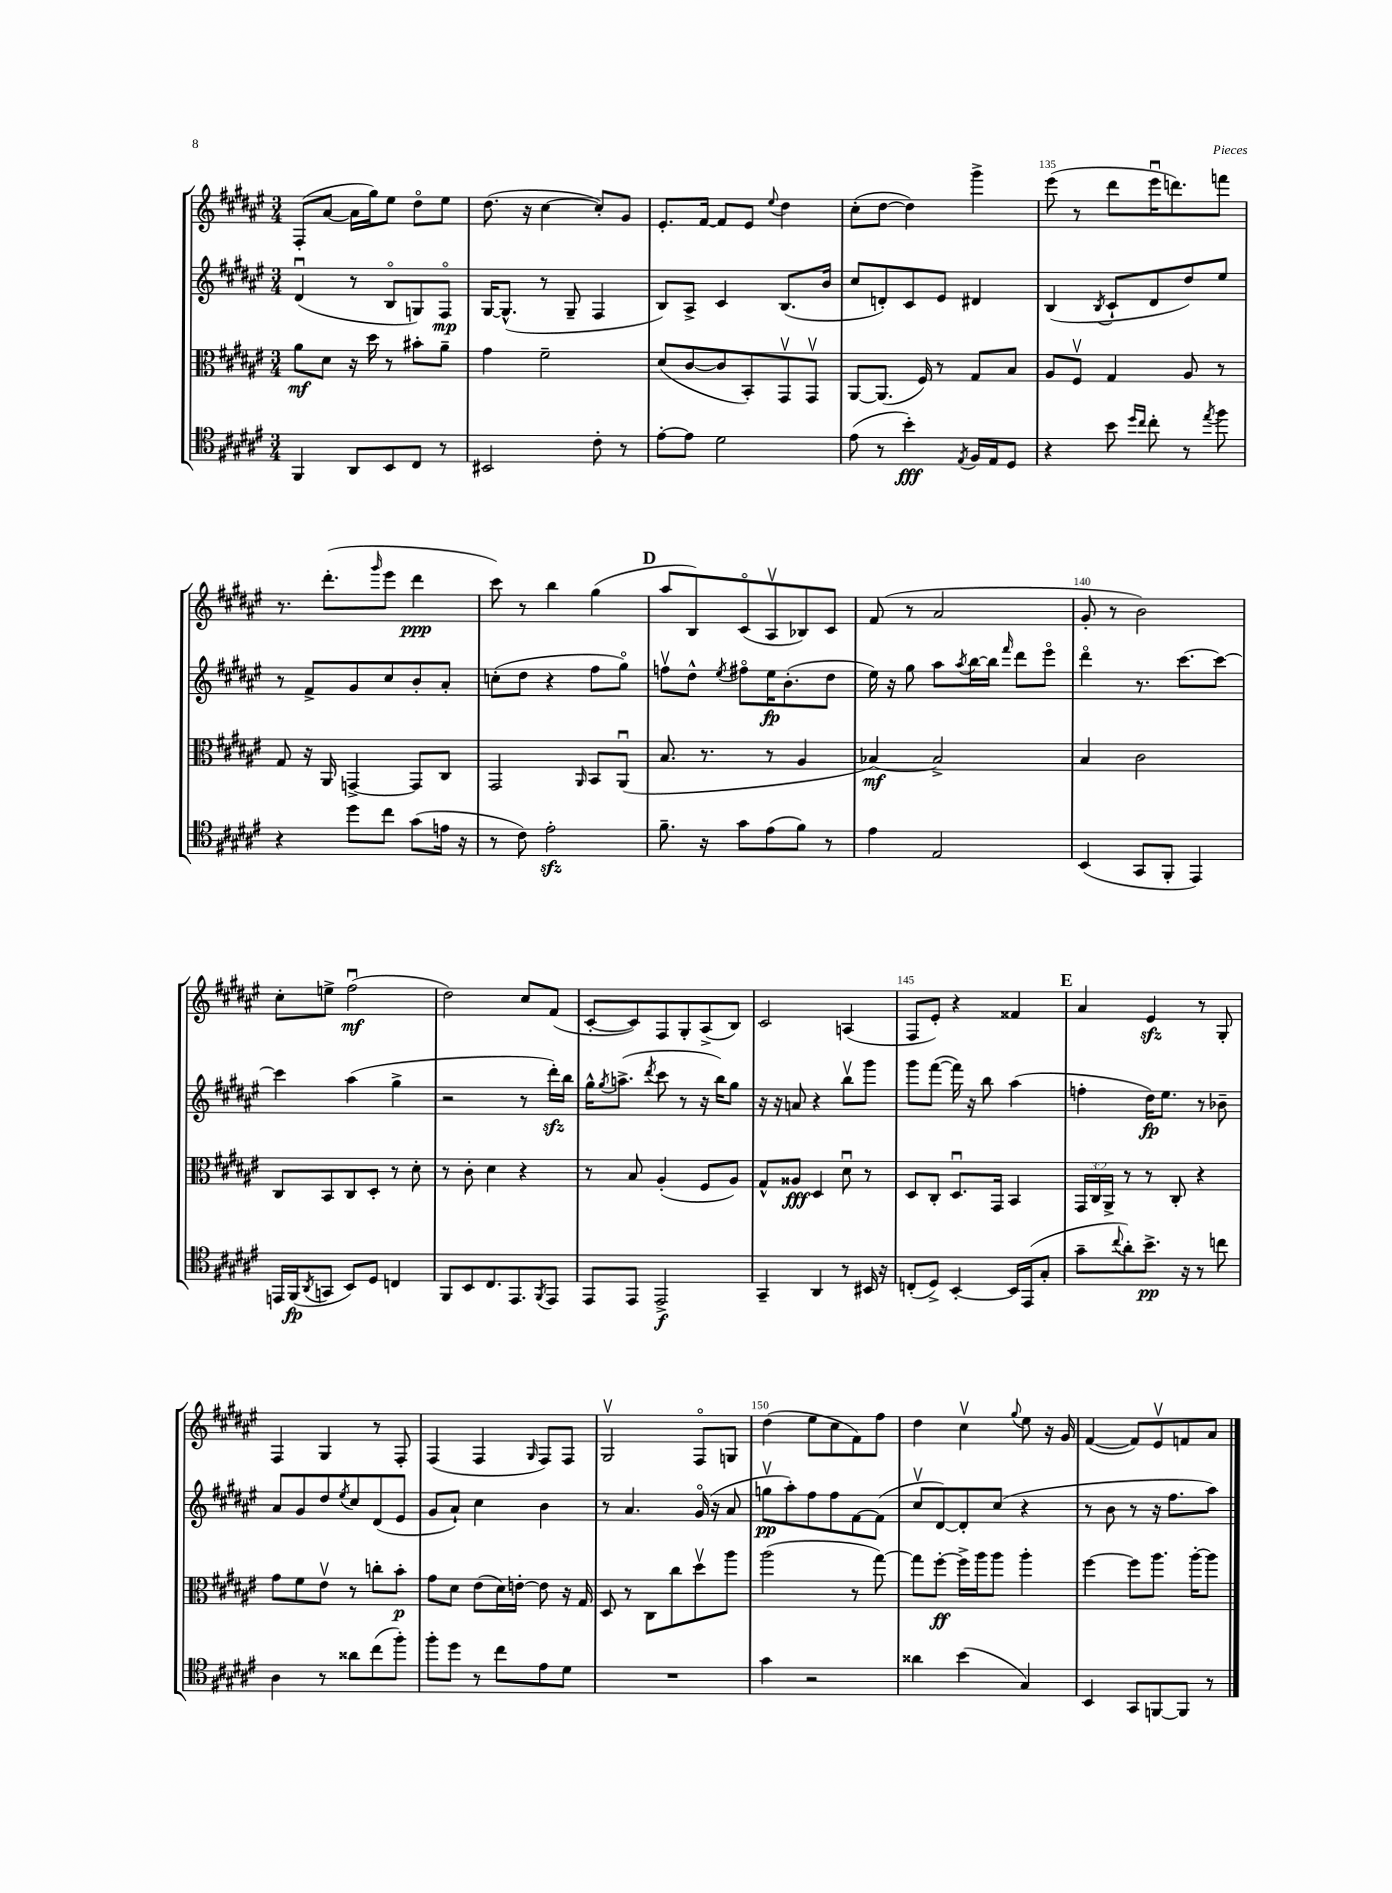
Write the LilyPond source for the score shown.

<<
\new StaffGroup <<
\new Staff = "s0" {
    \clef treble \key fis \major \numericTimeSignature \time 3/4
    fis8-.( ais'8~ ais'16 gis''16) eis''8 dis''8\flageolet eis''8 |
    dis''8.( r16 cis''4~ cis''8-.) gis'8 |
    eis'8.-. fis'16~ fis'8 eis'8 \appoggiatura { eis''8 } dis''4 |
    cis''8-.( dis''8~ dis''4) gis'''4-> |
    eis'''8( r8 dis'''8 eis'''16\downbow d'''8.) f'''8 |
    r8. dis'''8.-.( \grace { gis'''16 } eis'''8 dis'''4\ppp |
    cis'''8) r8 b''4 gis''4( |
    \mark \markup { \bold "D" } ais''8 b8) cis'8\flageolet( ais8\upbow bes8) cis'8 |
    fis'8( r8 ais'2 |
    gis'8-. r8 b'2) |
    cis''8-. e''8-> fis''2\downbow\mf( |
    dis''2) cis''8 fis'8( |
    cis'8~-. cis'8) fis8 gis8-. ais8->( b8) |
    cis'2 a4( |
    fis8 eis'8-.) r4 fisis'4 |
    \mark \markup { \bold "E" } ais'4 eis'4\sfz r8 gis8-. |
    fis4 gis4 r8 fis8-. |
    fis4( fis4 \grace { gis16 } fis8) fis8 |
    gis2\upbow fis8\flageolet g8 |
    dis''4( eis''8 cis''8 fis'8) fis''8 |
    dis''4 cis''4\upbow \appoggiatura { gis''8 } eis''8 r16 gis'16 |
    fis'4~( fis'8) eis'8\upbow f'8 ais'8 \bar "|." |
}
\new Staff = "s1" {
    \clef treble \key fis \major \numericTimeSignature \time 3/4
    dis'4\downbow( r8 b8\flageolet g8) fis8\flageolet\mp |
    gis16~ gis8.-^( r8 gis8-- fis4 |
    b8) ais8-> cis'4 b8.( b'16 |
    cis''8 d'8-.) cis'8 eis'8 dis'4 |
    b4( \acciaccatura { b8 } cis'8-! dis'8 dis''8) eis''8 |
    r8 fis'8-> gis'8 cis''8 b'8-. ais'8-. |
    c''8-.( dis''8 r4 fis''8 gis''8\flageolet) |
    \mark \markup { \bold "D" } f''8\upbow dis''8-^ \acciaccatura { eis''8 } fis''8\flageolet eis''16\fp b'8.-.( dis''8 |
    eis''16) r16 gis''8 ais''8 \acciaccatura { ais''8 } b''16~ b''16 \grace { fis'''16 } dis'''8 eis'''8\flageolet |
    dis'''4\flageolet r8. cis'''8.~ cis'''8~ |
    cis'''4 ais''4( gis''4-> |
    r2 r8 dis'''16-.\sfz) b''16 |
    gis''16-^ \acciaccatura { gis''8 } a''8.->( \acciaccatura { dis'''8 } cis'''8 r8 r16 b''16) gis''8 |
    r16 r16 a'8 r4 b''8\upbow gis'''8 |
    gis'''8 fis'''8~( fis'''16) r16 b''8 ais''4( |
    \mark \markup { \bold "E" } f''4-. dis''16\fp) eis''8. r8 bes'8-- |
    ais'8 gis'8 dis''8 \acciaccatura { eis''8 } cis''8 dis'8( eis'8 |
    gis'8 ais'8-!) cis''4 b'4 |
    r8 ais'4. gis'16\flageolet( r16 ais'8 |
    g''8\upbow\pp ais''8-.) fis''8 fis''8 fis'8~ fis'8( |
    cis''8\upbow dis'8~) dis'8-. cis''8( r4 |
    r8 b'8 r8 r16 fis''8. ais''8) \bar "|." |
}
\new Staff = "s2" {
    \clef alto \key fis \major \numericTimeSignature \time 3/4 \override Staff.TupletNumber.text = #tuplet-number::calc-fraction-text
    ais'8\mf dis'8 r16 dis''16 r8 bis'8-. ais'8-- |
    gis'4 fis'2-- |
    dis'8( cis'8~ cis'8 b,8-.) gis,8\upbow gis,8\upbow |
    ais,8~ ais,8.( fis16) r8 gis8 b8 |
    ais8 fis8\upbow gis4 ais8 r8 |
    gis8 r16 ais,16 g,4~-> g,8 cis8 |
    gis,2 \grace { ais,16 } b,8 ais,8\downbow( |
    \mark \markup { \bold "D" } b8. r8. r8 ais4 |
    bes4~\mf) bes2-> |
    b4 cis'2 |
    cis8 b,8 cis8 dis8-. r8 dis'8-. |
    r8 cis'8-. dis'4 r4 |
    r8 b8 ais4-.( fis8 ais8) |
    gis8-^ aisis8\fff dis4 dis'8\downbow r8 |
    dis8 cis8-. dis8.\downbow gis,16 b,4 |
    \mark \markup { \bold "E" } \tuplet 3/2 { gis,16 cis16 ais,16-> } r8 r8 cis8-. r4 |
    gis'8 fis'8 eis'8\upbow r8 c''8-. b'8-.\p |
    gis'8 dis'8 eis'8( dis'16) e'16~-. e'8 r16 gis16 |
    dis8 r8 cis8 cis''8 dis''8\upbow ais''8 |
    ais''2( r8 gis''8~) |
    gis''8 fis''8~-.\ff fis''16-> ais''16 ais''8 ais''4-. |
    fis''4~ fis''8 ais''8. ais''16~-. ais''8 \bar "|." |
}
\new Staff = "s3" {
    \clef tenor \key fis \major \numericTimeSignature \time 3/4
    fis,4 ais,8 b,8 cis8 r8 |
    bis,2 cis'8-. r8 |
    eis'8~-. eis'8 dis'2 |
    eis'8( r8 b'4-.\fff) \acciaccatura { eis8 } fis16 eis16 dis8 |
    r4 b'8 \grace { dis''16 cis''16 } cis''8-. r8 \acciaccatura { eis''8 } fis''8 |
    r4 dis''8 cis''8 gis'8( e'16 r16 |
    r8 cis'8) eis'2-.\sfz |
    \mark \markup { \bold "D" } fis'8.-- r16 gis'8 eis'8( fis'8) r8 |
    eis'4 eis2 |
    b,4( gis,8 fis,8-. eis,4) |
    e,16 fis,16\fp( \acciaccatura { ais,8 } g,8 b,8) dis8 c4 |
    fis,8 b,8 cis8. eis,8. \acciaccatura { fis,8 } eis,8 |
    eis,8 eis,8 eis,2->\f |
    gis,4-- ais,4 r8 bis,16 r16 |
    c8-.( dis8->) b,4~-. b,16 eis,16( gis8-. |
    \mark \markup { \bold "E" } gis'8-- \appoggiatura { cis''8 } ais'8-.) b'8.->\pp r16 r8 c''8 |
    ais4 r8 aisis'8 cis''8( fis''8-.) |
    fis''8-. dis''8 r8 cis''8 eis'8 dis'8 |
    R2. |
    gis'4 r2 |
    aisis'4 b'4( gis4) |
    b,4 gis,8 f,8~ f,8 r8 \bar "|." |
}
>>
>>
\layout { \context { \Score currentBarNumber = #131 \override BarNumber.break-visibility = ##(#f #t #t) barNumberVisibility = #(every-nth-bar-number-visible 5) } }
